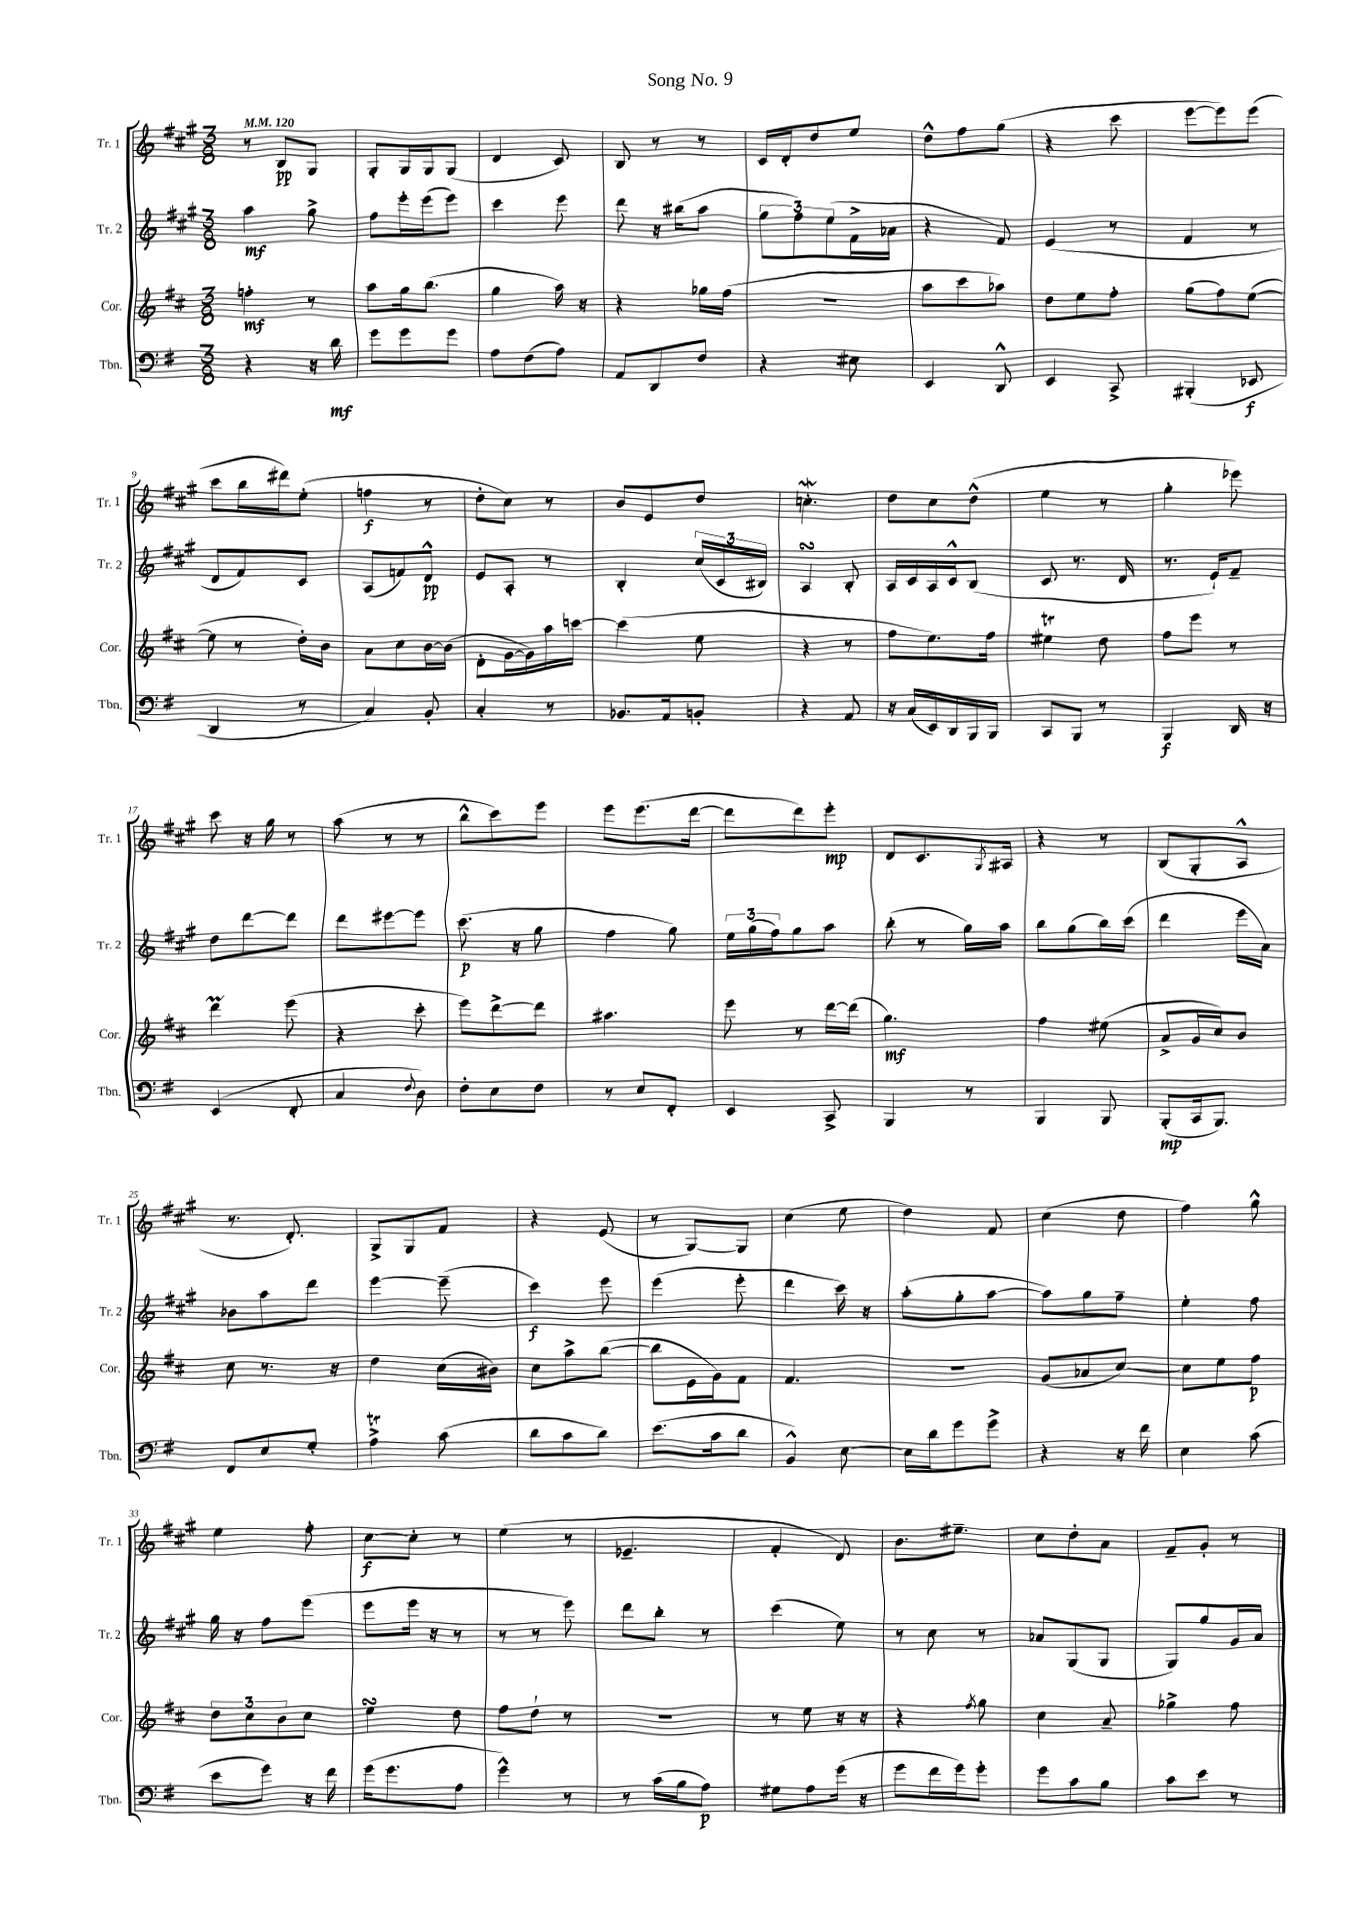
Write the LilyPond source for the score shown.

\header { title = "Song No. 9" }
<<
\new StaffGroup <<
\new Staff = "s0" \with { instrumentName = "Tr. 1" shortInstrumentName = "Tr. 1" } {
    \clef treble \key a \major \numericTimeSignature \time 3/8 \tempo 4 = 120
    r8 b8\pp gis8 |
    gis8-. gis16 gis16 gis8( |
    d'4 cis'8) |
    b8 r8 r8 |
    cis'16 d'16-. d''8 e''8 |
    d''8-^ fis''8 gis''8( |
    r4 cis'''8 |
    e'''8~ e'''8) e'''8( |
    cis'''8 b''16 dis'''16) e''8-.( |
    f''4\f r8 |
    d''8-. cis''8) r8 |
    b'8 e'8 d''8 |
    c''4.-.\mordent |
    d''8 cis''8 d''8-^( |
    e''4 r8 |
    gis''4-. ees'''8) |
    cis'''8 r16 gis''16 r8 |
    a''8( r8 r8 |
    b''8-^ cis'''8) e'''8 |
    e'''8 e'''8.( d'''16~ |
    d'''8 d'''8) e'''8-.\mp |
    d'8 cis'8. \acciaccatura { gis8 } ais16 |
    r4 r8 |
    b8( gis8-. a8-^ |
    r8. d'8.-.) |
    gis8-> gis8 fis'8 |
    r4 e'8( |
    r8 gis8~) gis8 |
    cis''4( e''8 |
    d''4) fis'8 |
    cis''4( d''8 |
    fis''4) gis''8-^ |
    e''4 fis''8-. |
    cis''8~\f cis''8-. r8 |
    e''4( r8 |
    ees'4.-- |
    fis'4-. d'8) |
    b'8. eis''8.-- |
    cis''8 d''8-. a'8 |
    fis'8-- gis'8-. r8 \bar "|." |
}
\new Staff = "s1" \with { instrumentName = "Tr. 2" shortInstrumentName = "Tr. 2" } {
    \clef treble \key a \major \numericTimeSignature \time 3/8
    a''4\mf gis''8-> |
    fis''8 e'''16-. e'''16( e'''8) |
    cis'''4 e'''8 |
    d'''8 r16 bis''16( a''8 |
    \tuplet 3/2 { gis''8 fis''8) e''8( } fis'16-> aes'16 |
    r4 fis'8) |
    e'4( r8 |
    fis'4 r8 |
    d'8 fis'8) cis'8 |
    a8( f'8) d'8-^\pp |
    e'8 a8-. r8 |
    b4-. \tuplet 3/2 { cis''16( cis'16 bis16) } |
    a4\turn b8-. |
    a16 cis'16 a16 cis'16-^ b8( |
    cis'8 r8. d'16 |
    r8. e'16-!) fis'8-- |
    d''8 d'''8~ d'''8 |
    d'''8 eis'''8~ eis'''8 |
    cis'''8.\p( r16 gis''8 |
    fis''4 gis''8) |
    \tuplet 3/2 { e''16 gis''16( fis''16) } gis''8 a''8 |
    b''8-.( r8 gis''16) a''16 |
    b''8 gis''8( b''16) cis'''16( |
    d'''4 e'''16 a'16) |
    bes'8 a''8 d'''8 |
    e'''4~ e'''8--( |
    cis'''4\f) e'''8 |
    e'''4( e'''8-. |
    d'''4 cis'''16) r16 |
    a''8-.( gis''8-. a''8~ |
    a''8) gis''8 fis''8-- |
    e''4-. fis''8 |
    gis''16 r16 fis''8 e'''8( |
    e'''8 e'''16 r16 r8 |
    r8 r8 e'''8) |
    d'''8 b''8-. r8 |
    cis'''4( e''8) |
    r8 cis''8 r8 |
    aes'8 gis8( gis8 |
    gis8) gis''8 gis'16 a'16 \bar "|." |
}
\new Staff = "s2" \with { instrumentName = "Cor." shortInstrumentName = "Cor." } {
    \clef treble \key d \major \numericTimeSignature \time 3/8
    f''4-.\mf r8 |
    a''8 g''16 b''8.( |
    g''4 a''16) r16 |
    r4 ges''16 fis''16( |
    R4. |
    a''8 cis'''8 aes''8) |
    d''8 e''8 fis''8-. |
    g''8( fis''8) e''8~( |
    e''8 r8 d''16-.) b'16 |
    a'8 cis''8 b'16~ b'16( |
    d'8-. g'16~ g'16) a''16 c'''16~ |
    c'''4( e''8 |
    r4 r8 |
    fis''8 e''8.) fis''16 |
    eis''4\trill d''8 |
    fis''8 e'''8 r8 |
    d'''4\prall e'''8( |
    r4 cis'''8-. |
    e'''8) d'''8~-> d'''8 |
    ais''4. |
    e'''8 r8 d'''16~ d'''16( |
    g''4.\mf) |
    fis''4 eis''8( |
    a'8-> g'16 cis''16) b'8 |
    cis''8 r8. r16 |
    d''4 cis''16( bis'16) |
    cis''8 a''8-> b''8~( |
    b''8 e'16 g'16) fis'8 |
    fis'4. |
    R4. |
    g'8( aes'8 cis''8~) |
    cis''8 e''8 fis''8\p |
    \tuplet 3/2 { d''8 cis''8 b'8 } cis''8 |
    e''4\turn d''8 |
    fis''8 d''8-! r8 |
    R4. |
    r8 e''8 r16 r16 |
    r4 \acciaccatura { fis''8 } g''8 |
    cis''4 a'8-- |
    ges''4-> fis''8 \bar "|." |
}
\new Staff = "s3" \with { instrumentName = "Tbn." shortInstrumentName = "Tbn." } {
    \clef bass \key g \major \numericTimeSignature \time 3/8
    r4 r16 d'16\mf |
    g'8 g'8 g'8 |
    a8 fis8( a8) |
    a,8 d,8 fis8 |
    r4 eis8 |
    e,4 d,8-^ |
    e,4 c,8-> |
    bis,,4-.( ees,8\f |
    d,4 r8 |
    c4) b,8-. |
    c4-. r8 |
    bes,8. a,16 b,8-. |
    r4 a,8 |
    r16 c16( e,16) d,16 b,,16 b,,16 |
    c,8 b,,8 r8 |
    b,,4\f d,16 r16 |
    e,4( fis,8-. |
    c4 \appoggiatura { fis8 } d8) |
    fis8-. e8 fis8 |
    r8 e8 fis,8-. |
    e,4 c,8-> |
    b,,4 r8 |
    b,,4 b,,8 |
    b,,8-.\mp( c,16 b,,8.) |
    fis,8 e8 g8-. |
    a4->\trill c'8( |
    d'8 c'8 d'8) |
    e'8.( c'16 d'8 |
    b,4-^) e8~ |
    e16 d'16 g'8 g'8-> |
    r4 r16 fis'16 |
    e4 c'8( |
    e'8 g'8) r16 fis'16 |
    g'16( g'8. a8 |
    g'4-^) r8 |
    r8 c'16( b16 a8\p) |
    gis8 a8 g'16( r16 |
    g'8 fis'16 g'16) g'8-. |
    g'8 c'8 b8 |
    c'8 e'8 r8 \bar "|." |
}
>>
>>
